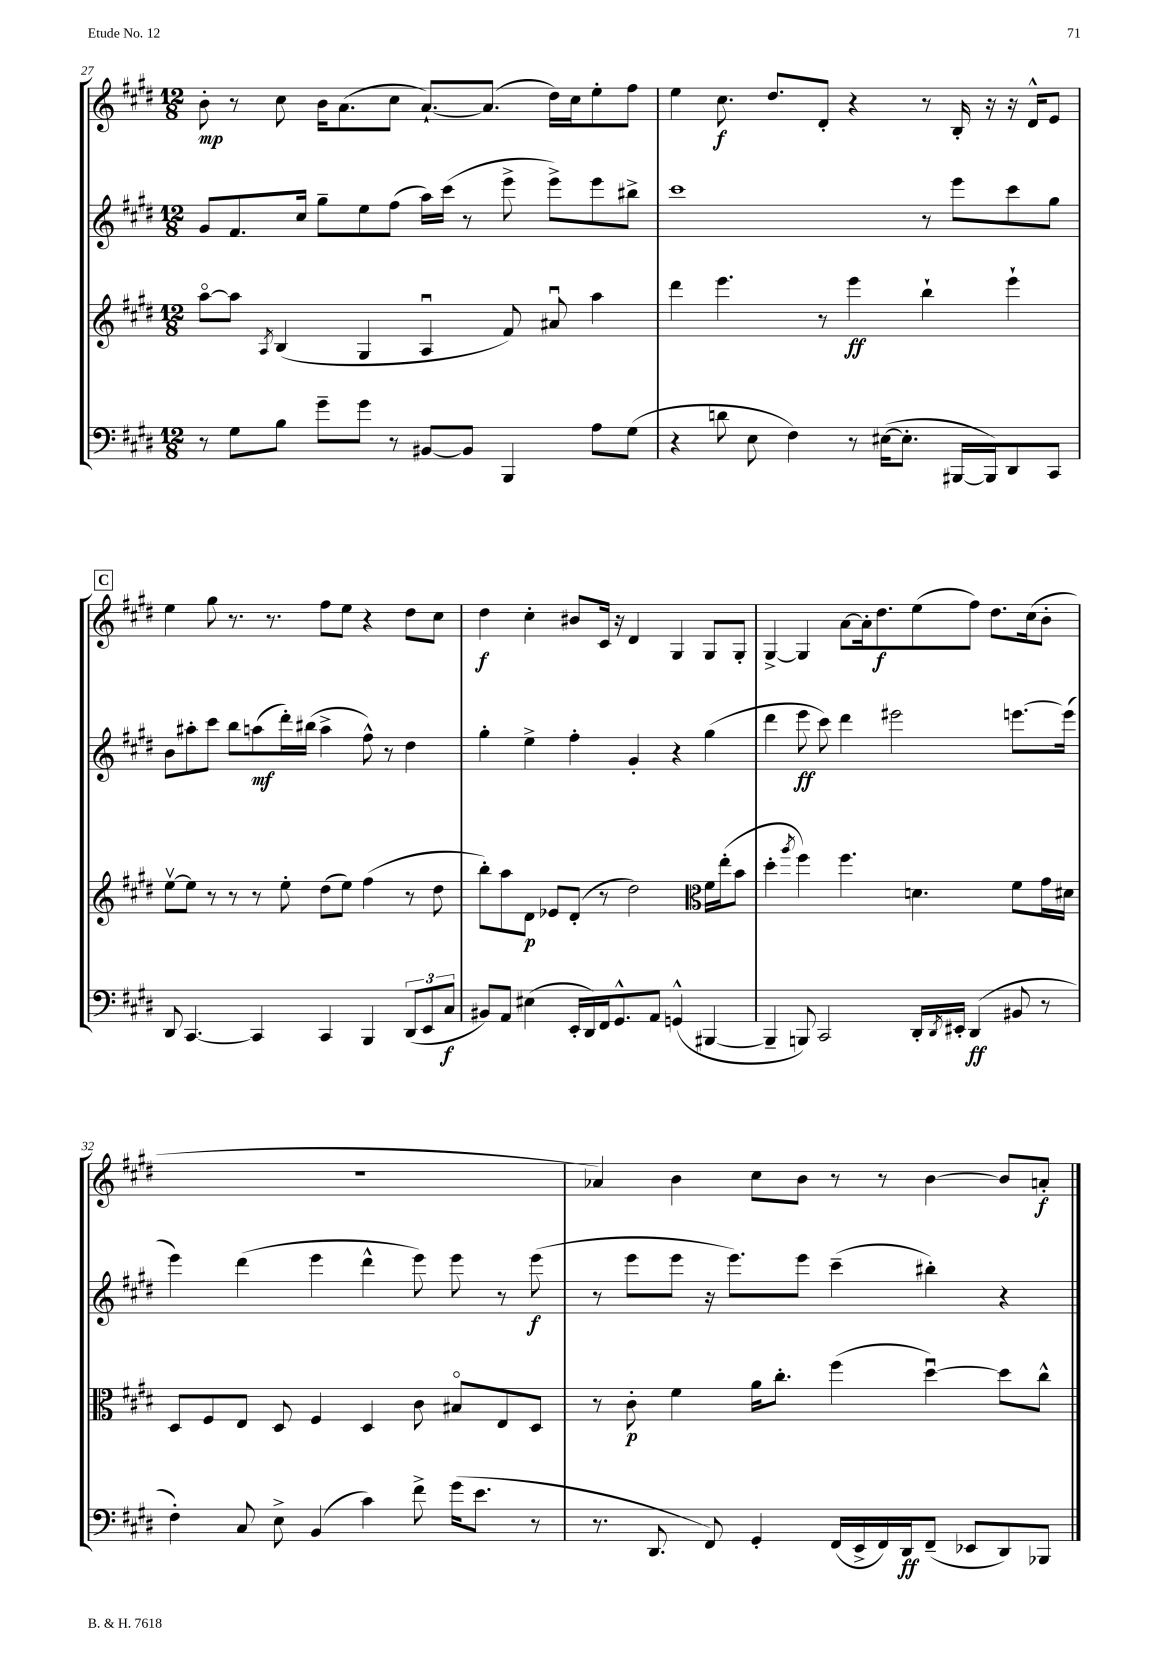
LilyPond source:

<<
\new StaffGroup <<
\new Staff = "s0" {
    \clef treble \key e \major \numericTimeSignature \time 12/8
    b'8-.\mp r8 cis''8 b'16 a'8.( cis''8 a'8.~-!) a'8.( dis''16) cis''16 e''8-. fis''8 |
    e''4 cis''8.\f dis''8. dis'8-. r4 r8 b16-. r16 r16 dis'16-^ e'8 |
    \mark \markup { \box "C" } e''4 gis''8 r8. r8. fis''8 e''8 r4 dis''8 cis''8 |
    dis''4\f cis''4-. bis'8 cis'16 r16 dis'4 gis4 gis8 gis8-. |
    gis4~-> gis4 a'8~ a'16-. dis''8.\f e''8( fis''8) dis''8. cis''16( b'8-. |
    R1. |
    aes'4) b'4 cis''8 b'8 r8 r8 b'4~ b'8 a'8-.\f \bar "|." |
}
\new Staff = "s1" {
    \clef treble \key e \major \numericTimeSignature \time 12/8
    gis'8 fis'8. cis''16 gis''8-- e''8 fis''8( a''16) cis'''16( r8 e'''8-> e'''8->) e'''8 bis''8-> |
    cis'''1 r8 e'''8 cis'''8 gis''8 |
    \mark \markup { \box "C" } b'8 ais''8-. cis'''8 b''8 a''8\mf( dis'''16-.) bis''16( a''4-> fis''8-^) r8 dis''4 |
    gis''4-. e''4-> fis''4-. gis'4-. r4 gis''4( |
    dis'''4 e'''8\ff cis'''8) dis'''4 eis'''2 e'''8.~ e'''16( |
    e'''4) dis'''4( e'''4 dis'''4-^ e'''8) e'''8 r8 e'''8\f( |
    r8 e'''8 e'''8 r16 e'''8.) e'''8 cis'''4--( bis''4-.) r4 \bar "|." |
}
\new Staff = "s2" {
    \clef treble \key e \major \numericTimeSignature \time 12/8
    a''8~\flageolet a''8 \acciaccatura { a8 } b4( gis4 a4\downbow fis'8) ais'8\downbow a''4 |
    dis'''4 e'''4. r8 e'''4\ff b''4-! e'''4-! |
    \mark \markup { \box "C" } e''8~\upbow e''8 r8 r8 r8 e''8-. dis''8( e''8) fis''4( r8 dis''8 |
    b''8-.) a''8 dis'8\p ees'8 dis'8-.( r8 dis''2) \clef alto fis'16 e''16-.( b'8 |
    dis''4-. \acciaccatura { a''8 } fis''4) fis''4. d'4. fis'8 gis'16 dis'16 |
    dis8 fis8 e8 dis8 fis4 dis4 cis'8 bis8\flageolet e8 dis8 |
    r8 cis'8-.\p fis'4 a'16 cis''8.-. fis''4( dis''4~\downbow) dis''8 cis''8-^ \bar "|." |
}
\new Staff = "s3" {
    \clef bass \key e \major \numericTimeSignature \time 12/8
    r8 gis8 b8 gis'8-- gis'8 r8 bis,8~ bis,8 b,,4 a8 gis8( |
    r4 d'8 e8 fis4) r8 eis16~( eis8.-. bis,,16~ bis,,16) dis,8 cis,8 |
    \mark \markup { \box "C" } dis,8 cis,4.~ cis,4 cis,4 b,,4 \tuplet 3/2 { dis,8( e,8 cis8\f } |
    bis,8) a,8 eis4( e,16-. dis,16) fis,16 gis,8.-^ a,8 g,4-^( bis,,4~ |
    bis,,4-- b,,8) cis,2 dis,16-. \acciaccatura { dis,8 } eis,16-. dis,4\ff( bis,8 r8 |
    fis4-.) cis8 e8-> b,4( cis'4) fis'8-> gis'16( e'8. r8 |
    r8. dis,8. fis,8) gis,4-. fis,16( e,16-> fis,16) dis,16\ff fis,8--( ees,8 dis,8) bes,,8 \bar "|." |
}
>>
>>
\layout { \context { \Score currentBarNumber = #27 } }
